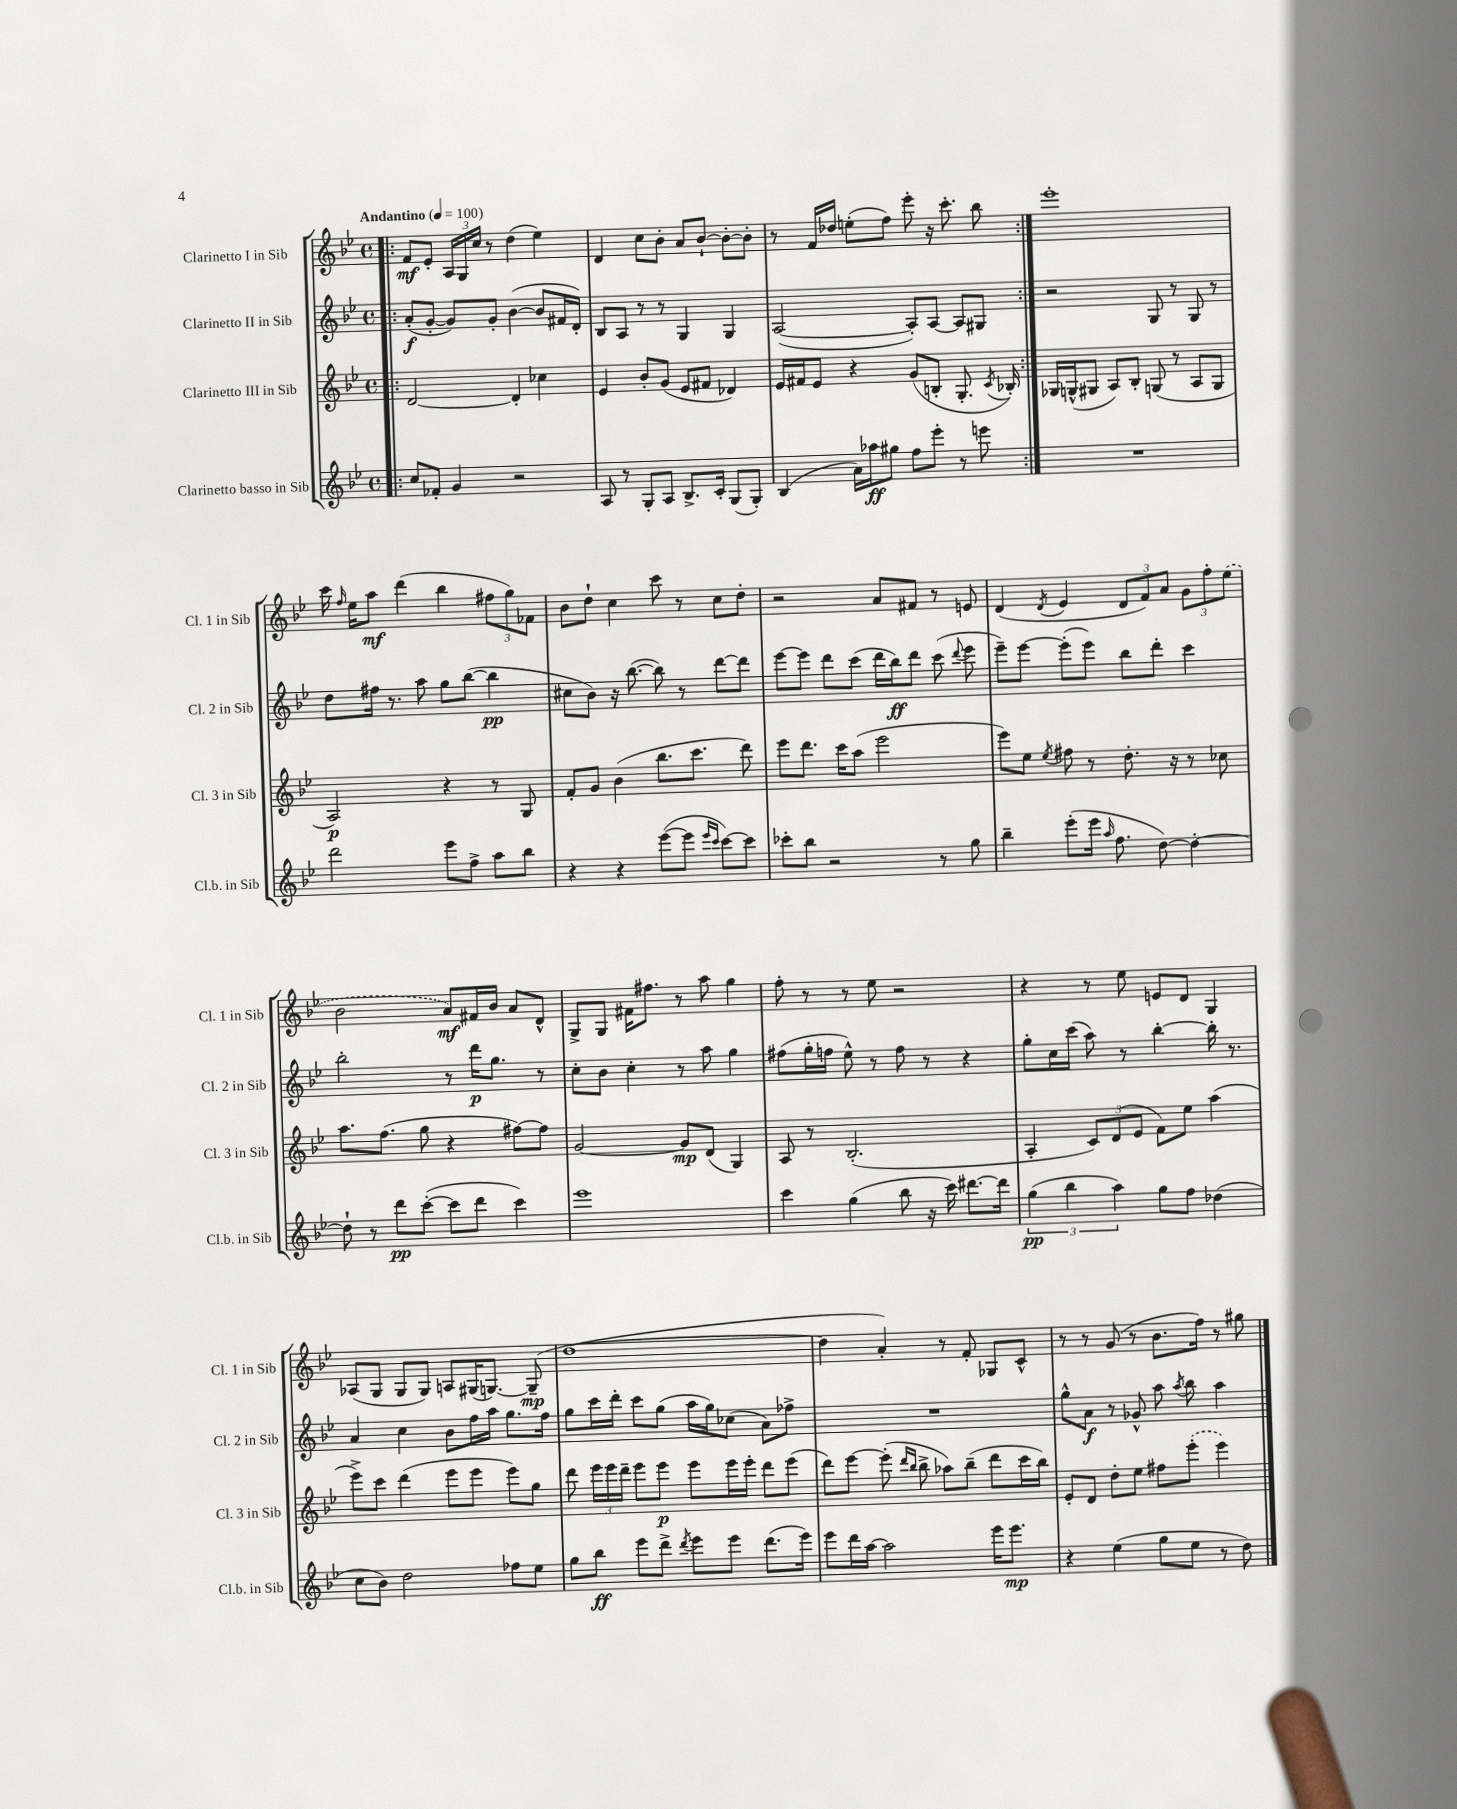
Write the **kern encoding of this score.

**kern	**kern	**kern	**kern
*staff4	*staff3	*staff2	*staff1
*clefG2	*clefG2	*clefG2	*clefG2
*k[b-e-]	*k[b-e-]	*k[b-e-]	*k[b-e-]
*M4/4	*M4/4	*M4/4	*M4/4
*met(c)	*met(c)	*met(c)	*met(c)
*MM100	*MM100	*MM100	*MM100
=!|:	=!|:	=!|:	=!|:
8cc	[2d	(8a'	8f
8f-'	.	[8g'	8e-'
4g	.	8g])	24A
.	.	.	24G
.	.	.	24cc
.	.	8g'	8r
2r	4d']	([4b-	(4dd
.	4cc-	8b-]	4ee-)
.	.	16f#	.
.	.	16d')	.
=	=	=	=
8A	4e-	8B-	4d
8r	.	8A	.
8G'	8b-'	8r	8cc
8A	(8g	8r	8b-'
8.B-^	8e-	4G	8a
.	8f#	.	[8b-`
16c'	.	.	.
(8G	4d-)	4G	8b-'_
8G')	.	.	8b-']
=	=	=	=
(4B-	16e-	([2A	8r
.	16f#	.	.
.	8e-	.	16f
.	.	.	16dd-
16a)	4r	.	(8ee'
16aa-	.	.	.
8gg#	.	.	8ff)
8ff	(8g	8A'])	8eee-'
8eee-'	8B'	[8A	16r
.	.	.	8.ccc'
8r	8.G'	8A]	.
8eee	.	8G#	8bb-
.	8qc	.	.
.	16B-')	.	.
=:|!	=:|!	=:|!	=:|!
1r	16G-	2r	1eee-'
.	(16G^^	.	.
.	8G#	.	.
.	8A)	.	.
.	8B-'	.	.
.	(8G	8G	.
.	8r	8r	.
.	8A	8G	.
.	8G	8r	.
=	=	=	=
2ddd	2A)	8dd	16ccc
.	.	.	16qqff
.	.	.	16ee-
.	.	16ff#	8aa
.	.	8.r	.
.	.	.	(4ddd
.	.	8aa	.
8eee-	4r	8gg	4bb-
8ff^	.	([8bb-	.
8aa	8r	4bb-]	12ff#
.	.	.	12gg)
8bb-	8G	.	.
.	.	.	12f-
=	=	=	=
4r	8f'	8cc#	8b-
.	8g	8b-)	8dd`
4r	(4b-	16r	4cc
.	.	([8.bb-	.
([8eee-	8.bb-	8bb-])	8ccc
8eee-]	.	8r	8r
.	8.ccc	.	.
16qqeee-	.	.	.
16qqccc	.	.	.
[8ccc)	.	[8ddd	8cc
8ccc]	8ddd)	8ddd]	8dd'
=	=	=	=
8ccc-'	8eee-	[8eee-	2r
8bb-	8.ddd	8eee-]	.
2r	.	8ddd	.
.	16ccc	.	.
.	(8aa	(8ccc	.
.	2eee-	16ddd	8a
.	.	16bb-)	.
.	.	8ddd	8f#
8r	.	(8ccc	8r
.	.	8qqddd	.
8gg	.	8eee-	8e
=	=	=	=
4bb-~	8eee-)	8eee-~)	(4d
.	8ee-	[8eee-	.
.	8qee-	.	8qd
(8eee-'	8ff#	(8eee-']	4e-
16eee-	8r	8eee-)	.
16qqaa	.	.	.
8.ff	.	.	.
.	8.dd'	8bb-	12d
.	.	.	12f)
[8dd)	.	8ddd'	.
.	.	.	12a
.	16r	.	.
4dd'_	8r	4ccc	12g
.	.	.	12ff'
.	8cc-	.	.
.	.	.	(12ee-
=	=	=	=
8dd`]	8.aa	2bb-'	2b-
8r	.	.	.
.	(8.ff	.	.
8ddd	.	.	.
([8ccc'	8gg	.	.
8ccc]	4r	8r	8a)
8ddd	.	16ddd	16f#
.	.	8.gg	16b-
4ccc)	[8ff#)	.	8a
.	8ff#]	8r	8d^^
=	=	=	=
1eee-	[2g	8cc'	8G^
.	.	8b-	8G
.	.	4cc'	16f#
.	.	.	8.ff#
.	8g]	8r	8r
.	(8d	8aa	8aa
.	4G)	4gg	4gg
=	=	=	=
4ccc	8A	(8ff#	8ff'
.	8r	16gg'	8r
.	.	16ff	.
(4gg	(2.B-'	8ee-^^)	8r
.	.	8r	8ee-
8bb-	.	8ff	2r
16r	.	8r	.
16ccc)	.	.	.
[8.ddd#	.	4r	.
16ddd#]	.	.	.
=	=	=	=
(6gg	4A'	8gg'	4r
.	.	16cc	.
6bb-	.	.	.
.	.	(16ccc	.
.	12c)	8aa)	8r
6aa)	(12d	.	.
.	.	8r	8ee-
.	12e-	.	.
8gg	8f)	[4bb-'	8e
8ff	8ee-	.	8d
(4dd-	(4aa	16bb-']	4G
.	.	8.r	.
=	=	=	=
8cc	8eee-^)	4a	(8A-
8b-)	8ccc	.	8G
2dd	(4ddd	4cc	8G
.	.	.	8G)
.	8eee-	8b-	8A
.	8eee-	16ff	(16G#
.	.	16aa	[8.G)
8ff-	8eee-)	8.gg	.
8ee-	8gg	.	(8G~]
.	.	16ff	.
=	=	=	=
8gg	8ddd	8gg	[1dd
8bb-	24eee-	16ccc	.
.	24eee-	.	.
.	.	16ddd'	.
.	24ddd~	.	.
8eee-	8eee-	8ccc	.
8ddd^	8eee-	(8gg	.
8qddd	.	.	.
8eee-	8eee-	16aa	.
.	.	16gg)	.
8eee-	16eee-	(8cc-	.
.	16eee-'	.	.
(8.ddd	8ddd	8a)	.
.	(8eee-	8ff-^	.
16eee-)	.	.	.
=	=	=	=
8eee-	8ddd)	1r	4dd]
16ddd	[8eee-	.	.
[16aa	.	.	.
2aa]	(8eee-']	.	4a')
.	16qqddd	.	.
.	16qqbb-	.	.
.	8bb-^	.	.
.	8aa-)	.	8r
.	(8bb-~	.	8f'
16eee-	8ddd	.	8G-
8.eee-	.	.	.
.	16ccc	.	8c^^
.	16bb-)	.	.
=	=	=	=
4r	8e-'	8gg^^	8r
.	8d	8a	8r
(4ee-	8dd'	8r	(8g
.	8ee-	8g-^^	8r
8gg	8ff#	8aa	8.b-
.	.	8qaa	.
8ee-	(8eee-'	8bb-	.
.	.	.	16ff)
8r	4eee-)	4aa	8r
8dd)	.	.	8gg#
==	==	==	==
*-	*-	*-	*-
